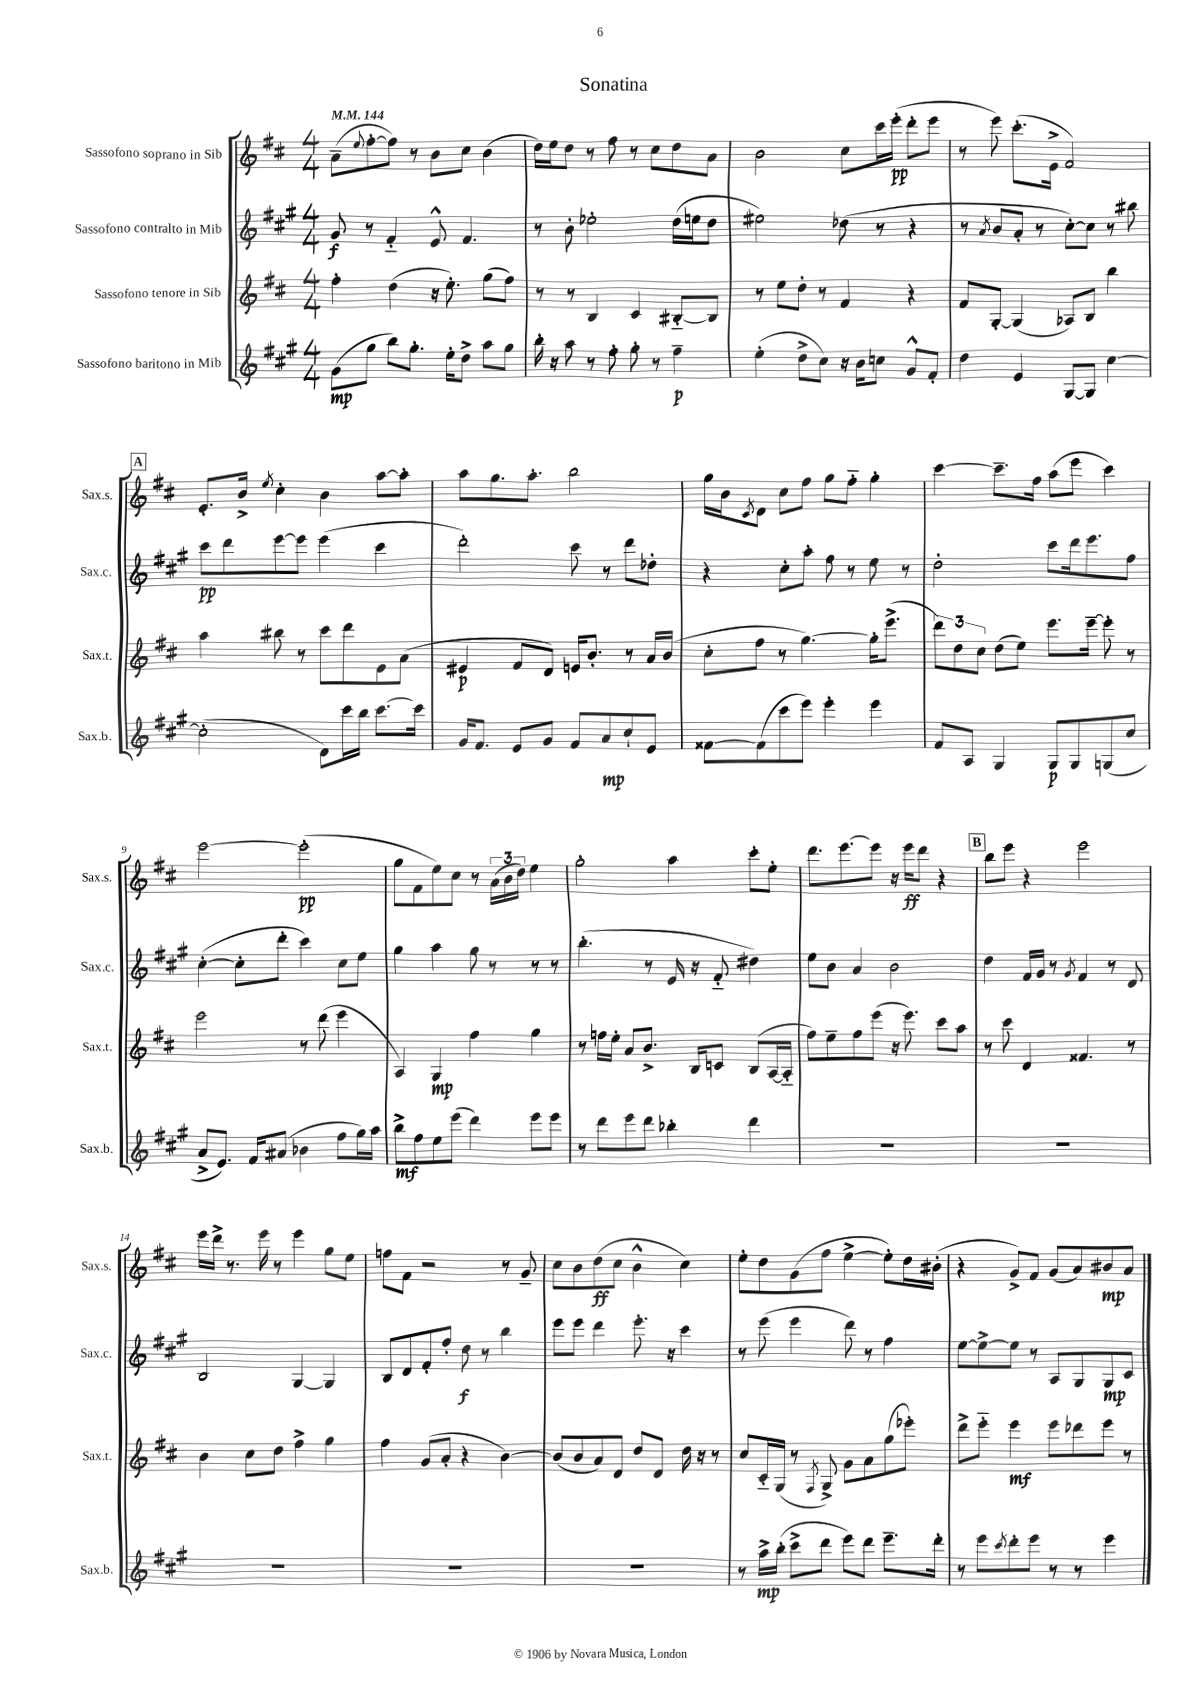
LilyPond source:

\header { title = "Sonatina" }
<<
\new StaffGroup <<
\new Staff = "s0" \with { instrumentName = "Sassofono soprano in Sib" shortInstrumentName = "Sax.s." } {
    \clef treble \key d \major \numericTimeSignature \time 4/4 \tempo 4 = 144
    a'8--( \appoggiatura { e''8 } fis''8~-. fis''8) r8 b'8 cis''8 b'4( |
    d''16) e''16 d''8 r8 fis''8 r8 cis''8 d''8 a'8 |
    b'2 cis''8 cis'''16 e'''16-.\pp( d'''8-. e'''8 |
    r8 e'''8) cis'''8.-.( e'16-> fis'2) |
    \mark \markup { \box "A" } e'8.-. b'16-> \acciaccatura { e''8 } cis''4-. b'4 a''8~ a''8-. |
    a''8 g''8. a''8.-. b''2 |
    g''16 b'16 \acciaccatura { cis'8 } d'8 cis''8 fis''8 g''8 fis''8-_ g''4-. |
    cis'''4~ cis'''8.-- fis''16 a''8( e'''8 cis'''4) |
    e'''2~ e'''2-.\pp( |
    g''8 fis'8 e''8) cis''8 r8 \tuplet 3/2 { a'16( b'16 d''16) } e''4 |
    g''2-. a''4 cis'''8-. e''8-. |
    d'''8. e'''8.~ e'''8 r16 e'''16\ff d'''8 r4 |
    \mark \markup { \box "B" } b''8 e'''8 r4 e'''2 |
    e'''16 d'''16-> r8. e'''16 r8 e'''4 g''8 e''8 |
    f''8 fis'8 r2 r8 g'8-- |
    cis''8 b'8 d''8\ff( cis''8 b'4-^ cis''4) |
    e''8-. d''8 g'8( fis''8 e''4~-> e''8-.) d''16 bis'16-.( |
    r4 g'8->) fis'8 g'8( a'8) bis'8\mp a'8 \bar "|." |
}
\new Staff = "s1" \with { instrumentName = "Sassofono contralto in Mib" shortInstrumentName = "Sax.c." } {
    \clef treble \key a \major \numericTimeSignature \time 4/4
    gis'8\f r8 fis'4-_ e'8-^ fis'4. |
    r8 b'8-. ees''2-. d''16( e''16 d''8 |
    eis''2) des''8( r8 r4 |
    r8 \acciaccatura { a'8 } b'8 a'8-. r8 cis''8~-.) cis''8 r8 bis''8 |
    \mark \markup { \box "A" } cis'''8\pp d'''8 e'''8~ e'''8 e'''4( cis'''4 |
    d'''2-.) cis'''8 r8 d'''8 des''8-. |
    r4 cis''8-. a''8-. fis''8 r8 e''8 r8 |
    d''2-. cis'''8 d'''16 e'''8. fis''8 |
    cis''4~-.( cis''8-. d'''8-. cis'''4) cis''8 e''8 |
    gis''4 a''4 gis''8 r8 r8 r8 |
    b''4.-.( r8 e'16 r16 fis'8-_ dis''4) |
    e''8 b'8 a'4 b'2 |
    \mark \markup { \box "B" } d''4 fis'16 gis'16 r8 \acciaccatura { gis'8 } fis'4 r8 d'8 |
    b2 gis4~ gis4 |
    b8 d'8 fis'8-. fis''8-. d''8\f r8 b''4 |
    e'''8 e'''8 d'''4 e'''8.-. r16 cis'''4 |
    r8 e'''8( e'''4 d'''8) r8 fis''4 |
    e''8~ e''8~-> e''8 r8 a8 gis8 gis8\mp cis'8 \bar "|." |
}
\new Staff = "s2" \with { instrumentName = "Sassofono tenore in Sib" shortInstrumentName = "Sax.t." } {
    \clef treble \key d \major \numericTimeSignature \time 4/4
    fis''4-. d''4( r16 e''8.-.) g''8( fis''8) |
    r8 r8 b4 cis'4 bis8~-_ bis8 |
    r8 e''8 d''8-. r8 fis'4 r4 |
    fis'8 g8~-. g4( aes8) b8 b''4 |
    \mark \markup { \box "A" } a''4 bis''8 r8 cis'''8 d'''8 e'8 a'8( |
    eis'4\p fis'8 d'8) e'16 b'8.-. r8 a'16 b'16( |
    cis''8-. fis''8 r8 g''4.~) g''16-. e'''8.->( |
    \tuplet 3/2 { d'''8) d''8 cis''8 } d''8( e''8) e'''8. e'''16~-- e'''8-. r8 |
    e'''2 r8 d'''8( e'''4 |
    a4) g4\mp fis''4 g''4 |
    r8 f''16 e''16-. a'8 b'8.-> b16 c'8 b8( a16~ a16-_ |
    fis''8) e''8-- fis''8 e'''8( r16 e'''8.) cis'''8 a''8 |
    \mark \markup { \box "B" } r8 cis'''8 d'4 fisis'4. r8 |
    b'4 cis''8 d''8 fis''4-> g''4 |
    fis''4 g'8( a'8-. r4 b'4~) |
    b'8( b'8 a'8) d'8 d''8 d'8 d''16 r16 r8 |
    cis''8 cis'16-_ g16( r8 \acciaccatura { fis8 } g8->) g'8 a'8 g''8( ees'''8-.) |
    d'''8-> e'''8-_ e'''4\mf e'''8 des'''8 e'''8 r8 \bar "|." |
}
\new Staff = "s3" \with { instrumentName = "Sassofono baritono in Mib" shortInstrumentName = "Sax.b." } {
    \clef treble \key a \major \numericTimeSignature \time 4/4
    gis'8\mp( gis''8 b''8) gis''8.-. e''16-. d''8-> a''8 gis''8 |
    b''16-. r16 a''8 r8 fis''8-. gis''8-. r8 fis''4--\p |
    e''4-.( d''8-> cis''8) r16 b'16 c''8 gis'8-^ fis'8-. |
    d''4 e'4 gis8~ gis8 cis''4~ |
    \mark \markup { \box "A" } cis''2-.( d'8) cis'''16 b''16 cis'''8.~ cis'''16 |
    gis'16 fis'8. e'8 gis'8 fis'8 a'8\mp cis''8-! e'8 |
    fisis'8~ fisis'8( cis'''8 e'''8) e'''4-. e'''4 |
    fis'8 a8 gis4 gis8\p gis8 g8( cis''8 |
    a'8-> e'8.) fis'16 ais'8( bes'4 fis''8 gis''16) a''16 |
    b''8->\mf fis''8 e''8 e'''8( d'''4) e'''8 e'''8 |
    r8 d'''8 e'''8 d'''8 bes''4-. d'''4 |
    R1 |
    \mark \markup { \box "B" } R1 |
    R1 |
    R1 |
    R1 |
    r8 a''16->\mp b''16-.( cis'''8-> d'''8 e'''8) d'''8 e'''8.-- d'''16-. |
    r8 e'''8 \acciaccatura { cis'''8 } d'''8-. e'''8 r8 r8 e'''4 \bar "|." |
}
>>
>>
